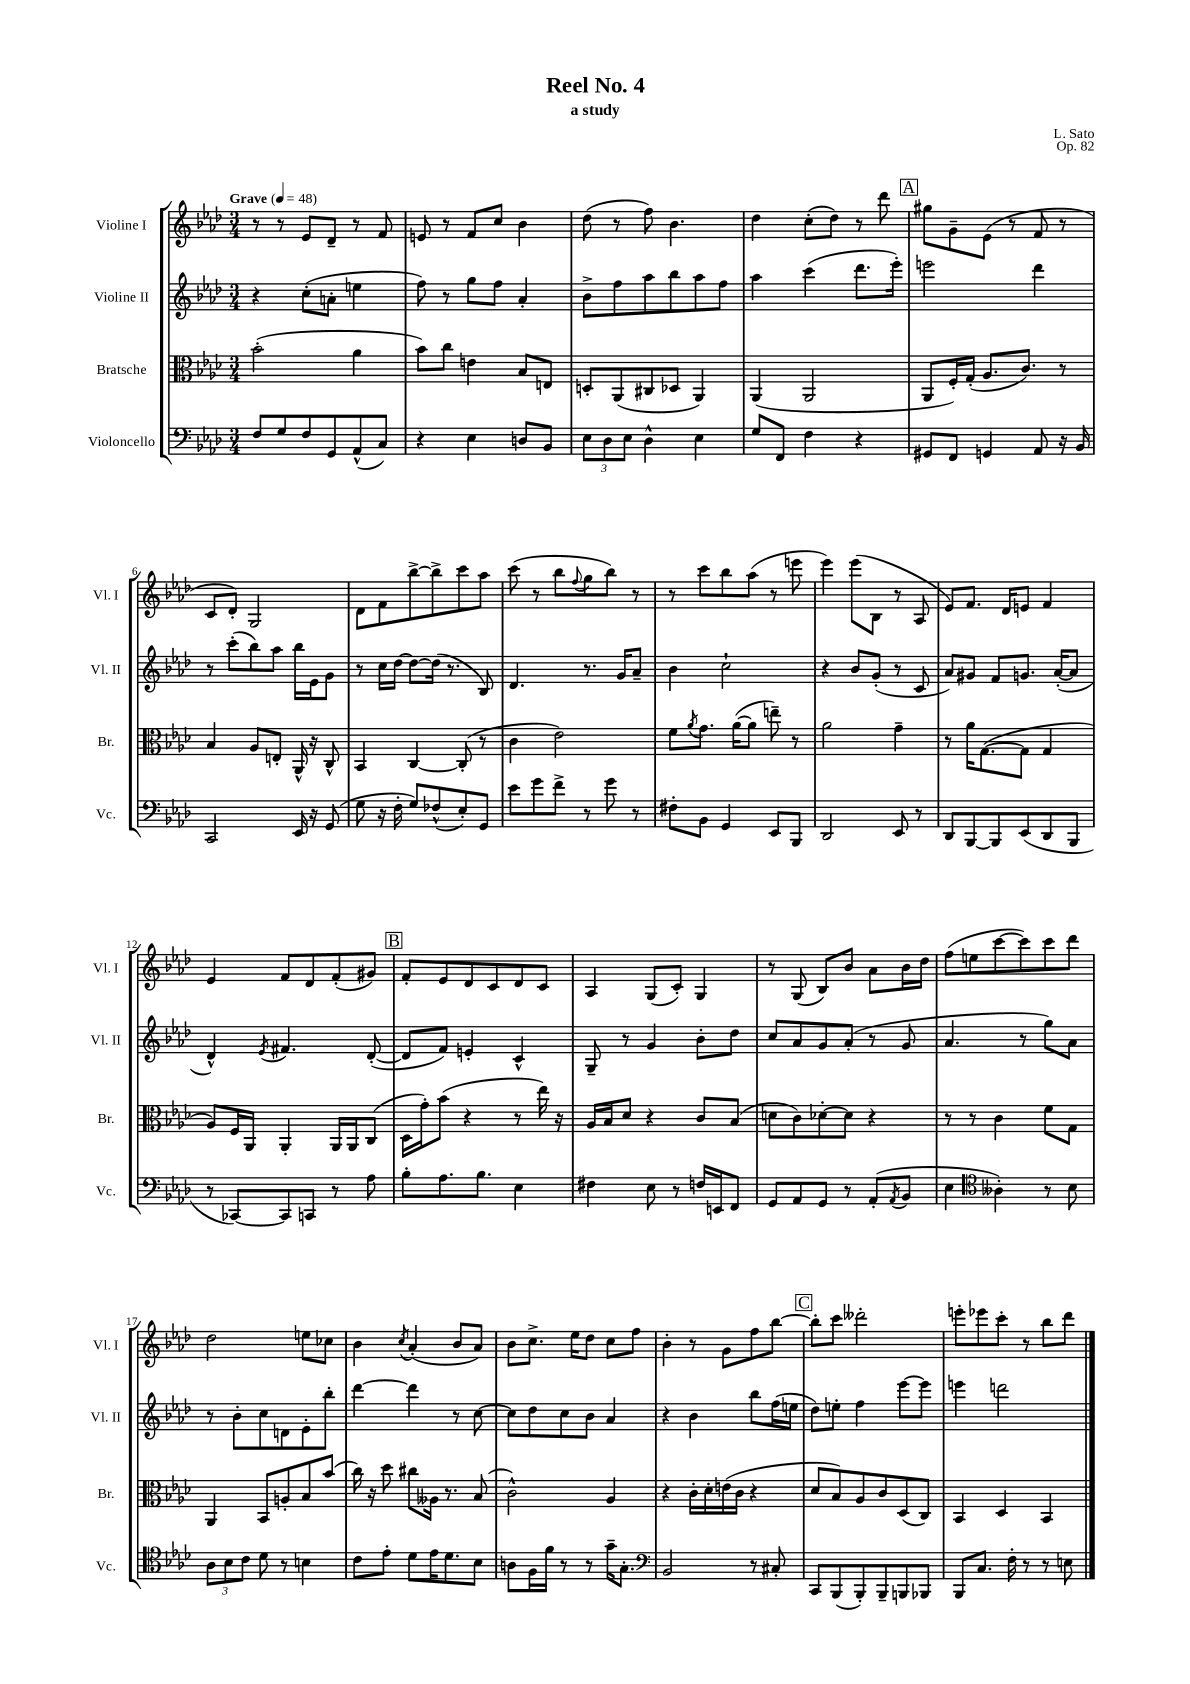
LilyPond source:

\header { title = "Reel No. 4" composer = "L. Sato" subtitle = "a study" opus = "Op. 82" }
<<
\new StaffGroup <<
\new Staff = "s0" \with { instrumentName = "Violine I" shortInstrumentName = "Vl. I" } {
    \clef treble \key aes \major \numericTimeSignature \time 3/4 \tempo "Grave" 4 = 48
    r8 r8 ees'8 des'8-- r8 f'8 |
    e'8 r8 f'8 c''8 bes'4 |
    des''8( r8 f''8) bes'4. |
    des''4 c''8-.( des''8) r8 des'''8 |
    \mark \markup { \box "A" } gis''8 g'8-- ees'8( r8 f'8 r8 |
    c'8 des'8-.) g2 |
    des'8 f'8 bes''8~-> bes''8-> c'''8 aes''8 |
    c'''8( r8 bes''8 \appoggiatura { f''8 } g''8 bes''8) r8 |
    r8 c'''8 bes''8 aes''8( r8 e'''8 |
    ees'''4) ees'''8( bes8 r8 aes8 |
    ees'8) f'8. des'16 e'8 f'4 |
    ees'4 f'8 des'8 f'8-.( gis'8) |
    \mark \markup { \box "B" } f'8-. ees'8 des'8 c'8 des'8 c'8 |
    aes4 g8( c'8-.) g4 |
    r8 g8( bes8) bes'8 aes'8 bes'16 des''16 |
    f''8( e''8 c'''8~ c'''8) c'''8 des'''8 |
    des''2 e''8 ces''8 |
    bes'4 \acciaccatura { c''8 } aes'4-.( bes'8 aes'8) |
    bes'8 c''8.-> ees''16 des''8 c''8 f''8 |
    bes'4-. r8 g'8 f''8 bes''8~ |
    \mark \markup { \box "C" } bes''8-. c'''8 deses'''2-. |
    e'''8-. ees'''8 c'''8-. r8 bes''8 des'''8 \bar "|." |
}
\new Staff = "s1" \with { instrumentName = "Violine II" shortInstrumentName = "Vl. II" } {
    \clef treble \key aes \major \numericTimeSignature \time 3/4
    r4 c''8-.( a'8-. e''4 |
    f''8) r8 g''8 f''8 aes'4-. |
    bes'8-> f''8 aes''8 bes''8 aes''8 f''8 |
    aes''4 c'''4( des'''8. ees'''16-.) |
    \mark \markup { \box "A" } e'''2 des'''4 |
    r8 c'''8-.( bes''8) aes''8 bes''16 ees'16 g'8 |
    r8 c''16 des''16~ des''8~ des''16( r8. bes8) |
    des'4. r8. g'16 aes'8-- |
    bes'4 c''2-! |
    r4 bes'8 g'8-.( r8 c'8 |
    aes'8) gis'8 f'8 g'8. aes'16~-.( aes'8 |
    des'4-^) \acciaccatura { ees'8 } fis'4. des'8~-.( |
    \mark \markup { \box "B" } des'8 f'8) e'4-. c'4-^ |
    g8-- r8 g'4 bes'8-. des''8 |
    c''8 aes'8 g'8 aes'8-.( r8 g'8 |
    aes'4. r8 g''8) aes'8 |
    r8 bes'8-. c''8 d'8 ees'8-. bes''8-. |
    des'''4~ des'''4 r8 c''8~ |
    c''8 des''8 c''8 bes'8 aes'4 |
    r4 bes'4 bes''8 f''16( e''16 |
    \mark \markup { \box "C" } des''8) e''8-. f''4 ees'''8~ ees'''8 |
    e'''4 d'''2 \bar "|." |
}
\new Staff = "s2" \with { instrumentName = "Bratsche" shortInstrumentName = "Br." } {
    \clef alto \key aes \major \numericTimeSignature \time 3/4
    bes'2-.( aes'4 |
    bes'8) c''8 e'4 bes8 e8 |
    d8-. aes,8( cis8 des8 aes,4) |
    aes,4( aes,2 |
    \mark \markup { \box "A" } aes,8 f16-.) g16-.( aes8. c'8.) r8 |
    bes4 aes8 e8-. aes,16-^ r16 c8-^ |
    bes,4 c4~ c8-.( r8 |
    c'4 ees'2) |
    f'8 \acciaccatura { aes'8 } g'8. aes'16~( aes'8 e''8--) r8 |
    aes'2 g'4-- |
    r8 aes'16 g8.~( g8 g4 |
    aes8) f16 aes,16 aes,4-. aes,16 aes,16 c8( |
    \mark \markup { \box "B" } des16 g'16-.) bes'8( r4 r8 ees''16) r16 |
    aes16 bes16 des'8 r4 c'8 bes8( |
    d'8 c'8) des'8~-. des'8 r4 |
    r8 r8 c'4 f'8 g8 |
    aes,4 bes,8 a8-. bes8 bes'8( |
    c''16) r16 des''8 cis''8 aeses16 r8. bes8( |
    c'2-^) aes4 |
    r4 c'16-. des'16-. e'16( c'16 r4 |
    \mark \markup { \box "C" } des'8 bes8) aes8 c'8 des8( c8) |
    bes,4 des4 bes,4 \bar "|." |
}
\new Staff = "s3" \with { instrumentName = "Violoncello" shortInstrumentName = "Vc." } {
    \clef bass \key aes \major \numericTimeSignature \time 3/4
    f8 g8 f8 g,8 aes,8-^( c8) |
    r4 ees4 d8 bes,8 |
    \tuplet 3/2 { ees8 des8 ees8 } des4-^ ees4 |
    g8 f,8 f4 r4 |
    \mark \markup { \box "A" } gis,8 f,8 g,4 aes,8 r16 bes,16 |
    c,2 ees,16 r16 g,8( |
    g8 r16 f16-. g8) fes8-^( ees8-.) g,8 |
    ees'8 g'8 f'8-> r8 g'8 r8 |
    fis8-. bes,8 g,4 ees,8 bes,,8 |
    des,2 ees,8 r8 |
    des,8 bes,,8~ bes,,8 ees,8( des,8 bes,,8 |
    r8 ces,8~) ces,8 c,8 r8 aes8 |
    \mark \markup { \box "B" } bes8-. aes8. bes8. ees4 |
    fis4 ees8 r8 f16 e,16 f,8 |
    g,8 aes,8 g,8 r8 aes,8-.( \acciaccatura { aes,8 } bes,8 |
    ees4 \clef tenor aeses4-.) r8 bes8 |
    \tuplet 3/2 { aes8 bes8 c'8 } des'8 r8 b4 |
    c'8 ees'8-. des'8 ees'16 des'8. bes8 |
    a8 f16 f'16 r8 r8 g'16-- g8.-. |
    \clef bass bes,2 r8 cis8-. |
    \mark \markup { \box "C" } c,8 bes,,8( bes,,8-.) bes,,8-- b,,8 bes,,8 |
    bes,,8 c8. f16-. r8 r8 e8 \bar "|." |
}
>>
>>
